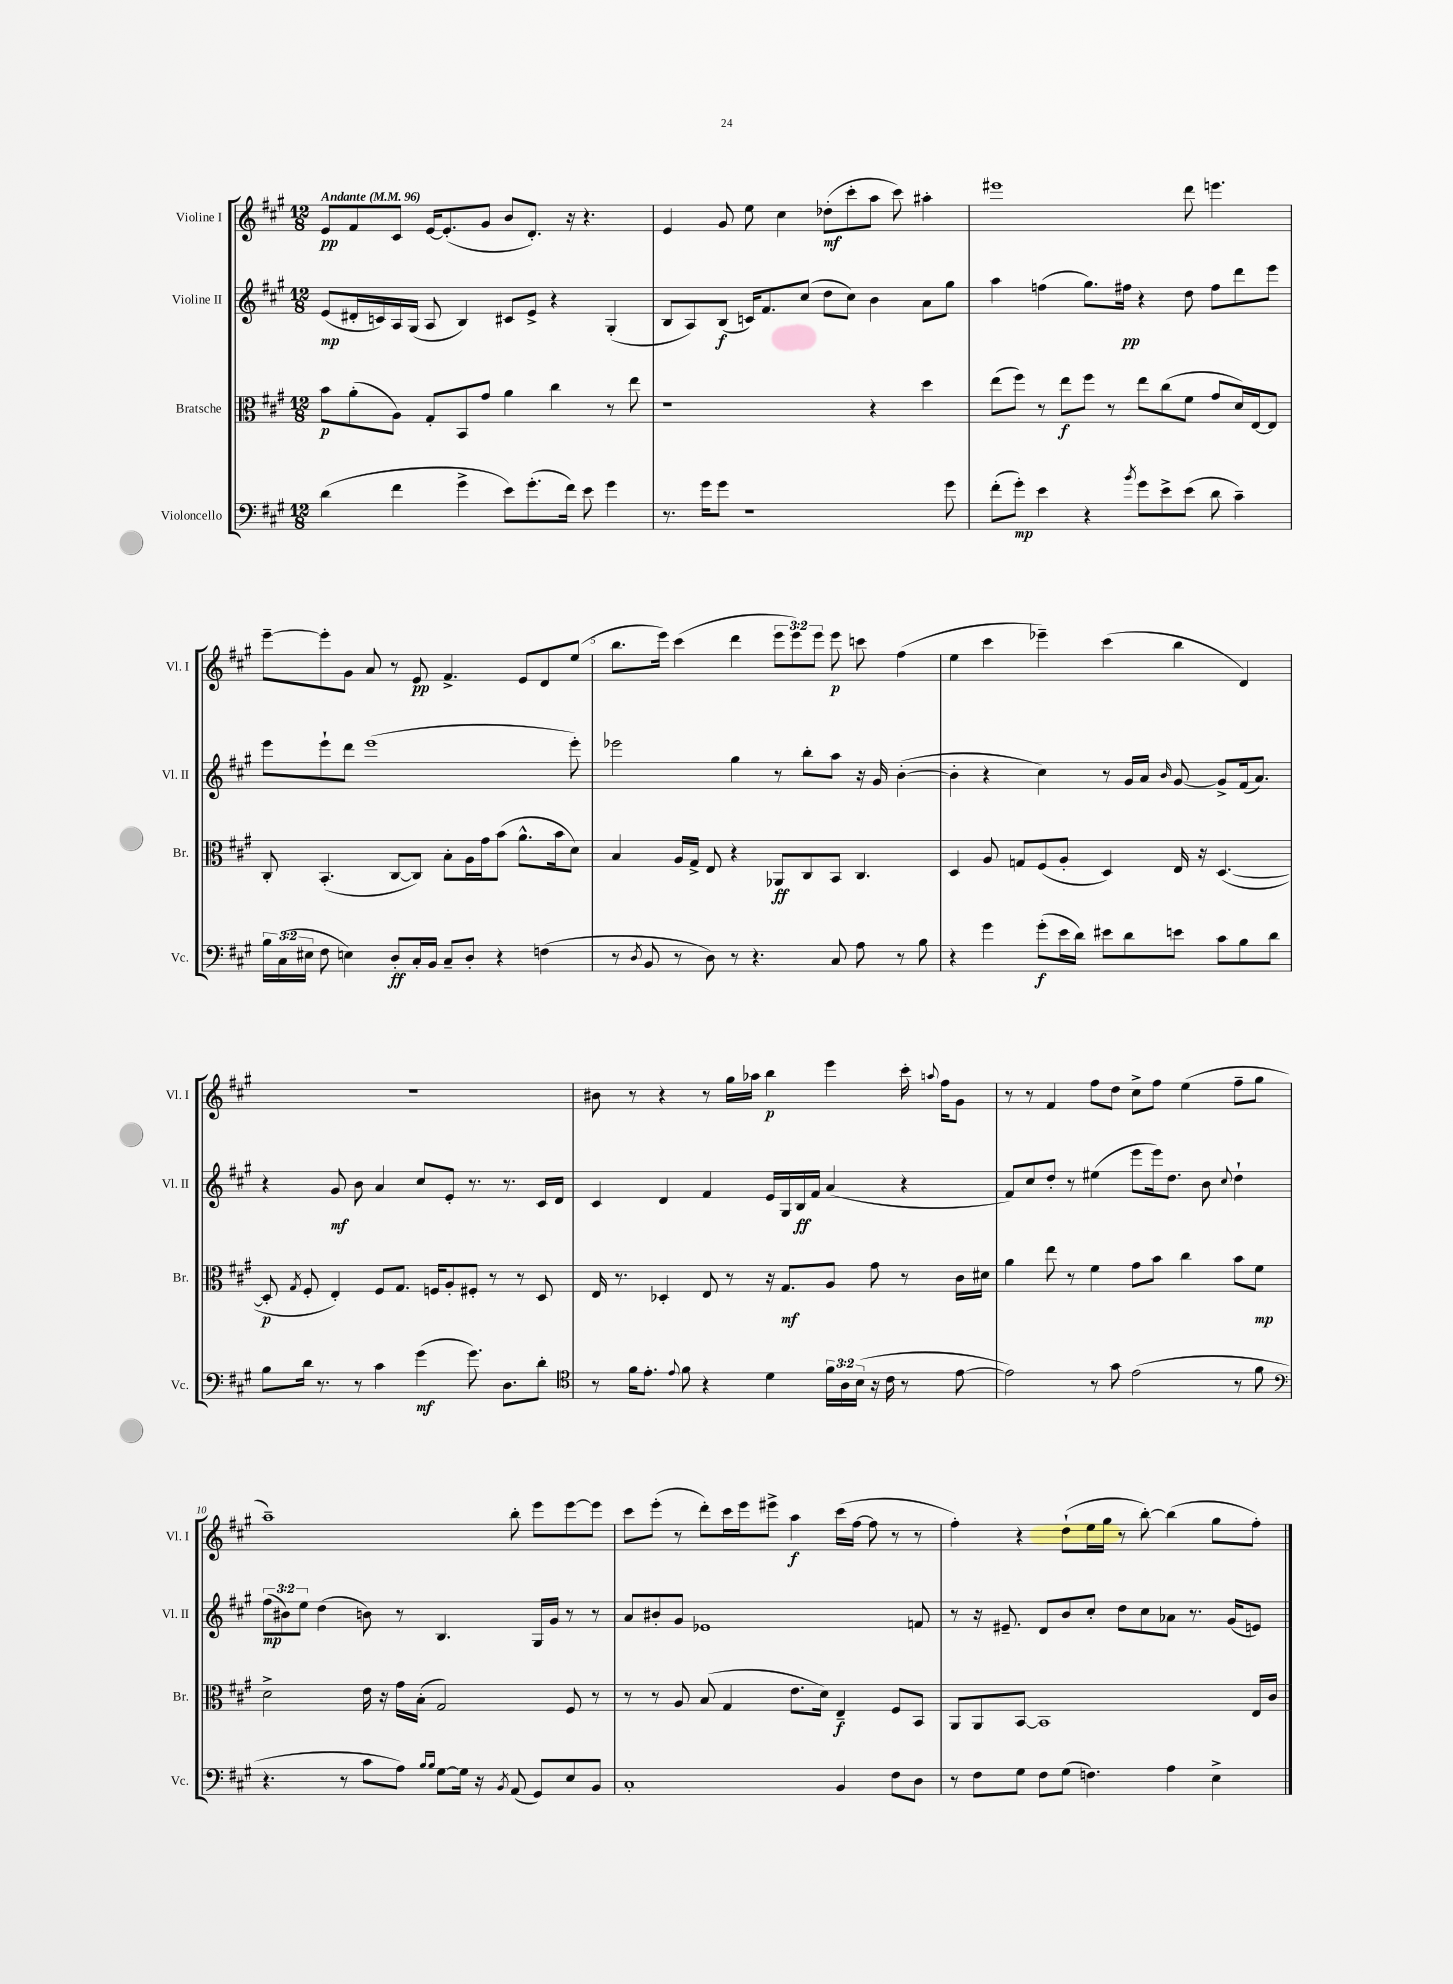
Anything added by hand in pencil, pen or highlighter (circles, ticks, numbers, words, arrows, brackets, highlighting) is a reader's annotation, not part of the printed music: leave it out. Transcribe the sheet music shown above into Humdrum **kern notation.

**kern	**dynam	**kern	**dynam	**kern	**dynam	**kern	**dynam
*part4	*part4	*part3	*part3	*part2	*part2	*part1	*part1
*staff4	*staff4	*staff3	*staff3	*staff2	*staff2	*staff1	*staff1
*I"Violoncello	*	*I"Bratsche	*	*I"Violine II	*	*I"Violine I	*
*I'Vc.	*	*I'Br.	*	*I'Vl. II	*	*I'Vl. I	*
*clefF4	*	*clefC3	*	*clefG2	*	*clefG2	*
*k[f#c#g#]	*	*k[f#c#g#]	*	*k[f#c#g#]	*	*k[f#c#g#]	*
*M12/8	*	*M12/8	*	*M12/8	*	*M12/8	*
*MM96	*	*MM96	*	*MM96	*	*MM96	*
=1	=1	=1	=1	=1	=1	=1	=1
!	!	!	!	!	!	!LO:TX:a:B:t=Andante	!
(4d\	.	8b\L	p	(8e/L	mp	8e/L	pp
.	.	(8a'\	.	16d#X'/L	.	8f#/	.
.	.	.	.	16cn/)	.	.	.
4f#\	.	8A\J)	.	16A/	.	8c#/J	.
.	.	.	.	(16G#/JJ	.	.	.
.	.	8G#'/L	.	8A/	.	[16e/KL	.
.	.	.	.	.	.	(8.e'/]	.
4g#^\	.	8BB/	.	4B/)	.	.	.
.	.	8g#/J	.	.	.	8g#/J	.
8e\L)	.	4a\	.	8c#X/L	.	8b/L	.
(8.g#'\	.	.	.	8e^/J	.	8.d'/J)	.
.	.	4cc#\	.	4r	.	.	.
16f#\Jk)	.	.	.	.	.	16r	.
8e\	.	.	.	.	.	4.r	.
4g#\	.	8r	.	(4G#'/	.	.	.
.	.	8ee\	.	.	.	.	.
=2	=2	=2	=2	=2	=2	=2	=2
8.r	.	1r	.	8B/L	.	4e/	.
.	.	.	.	8A/)	.	.	.
16g#\KL	.	.	.	.	.	.	.
8g#\J	.	.	.	(8B/J	f	8g#/	.
1r	.	.	.	16cn/KL)	.	8ee\	.
.	.	.	.	8.f#/	.	.	.
.	.	.	.	.	.	4cc#\	.
.	.	.	.	(8cc#/J	.	.	.
.	.	.	.	8dd\L	.	(8dd-X'\L	mf
.	.	.	.	8cc#\J)	.	8ccc#'\	.
.	.	4r	.	4b\	.	8aa\J	.
.	.	.	.	.	.	8ccc#\)	.
.	.	4dd\	.	8a\L	.	4aa#X'\	.
8g#\	.	.	.	8gg#\J	.	.	.
=3	=3	=3	=3	=3	=3	=3	=3
(8f#'\L	.	(8ee\L	.	4aa\	.	1eee#X	.
8g#'\J)	mp	8ff#\J)	.	.	.	.	.
4e\	.	8r	.	(4ffn\	.	.	.
.	.	8ee\L	f	.	.	.	.
4r	.	8ff#\J	.	8.gg#\L)	.	.	.
.	.	8r	.	.	.	.	.
.	.	.	.	16ff#X\Jk	pp	.	.
8qb/	.	.	.	.	.	.	.
8g#\L	.	8ee\L	.	4r	.	.	.
8e^\	.	(8cc#\	.	.	.	.	.
(8e\J	.	8f#\J	.	8dd\	.	8ddd\	.
8d\	.	8g#/L	.	8ff#\L	.	4.eeen\	.
4c#~\)	.	16d/L)	.	8ddd\	.	.	.
.	.	[16E/J	.	.	.	.	.
.	.	8E/J]	.	8eee\J	.	.	.
!!LO:LB:g=z
=4	=4	=4	=4	=4	=4	=4	=4
24B\LL	.	8C#'/	.	8eee\L	.	[8eee~\L	.
(24C#\	.	.	.	.	.	.	.
24E#X\JJ	.	.	.	.	.	.	.
8F#\	.	(4.BB'/	.	8eee`\	.	8eee'\]	.
4En\)	.	.	.	8ddd\J	.	8g#\J	.
.	.	.	.	(1eee	.	8a/	.
8D'/L	ff	[8C#/L	.	.	.	8r	.
16C#'/L	.	8C#/J])	.	.	.	8e/	pp
16BB/JJ	.	.	.	.	.	.	.
8C#~/L	.	8B'\L	.	.	.	4.f#^/	.
8D'/J	.	16A\L	.	.	.	.	.
.	.	16g#\J	.	.	.	.	.
4r	.	(8b\J	.	.	.	.	.
.	.	8.a^^\L	.	.	.	8e/L	.
(4Fn\	.	.	.	.	.	8d/	.
.	.	16b\k	.	.	.	.	.
.	.	8d\J)	.	8eee'\)	.	(8ee/J	.
=5	=5	=5	=5	=5	=5	=5	=5
8r	.	4B/	.	2eee-X\	.	8.bb\L	.
8qD/	.	.	.	.	.	.	.
8BB/	.	.	.	.	.	.	.
.	.	.	.	.	.	16eee\Jk)	.
8r	.	16A/LL	.	.	.	(4ccc#\	.
.	.	16G#^/JJ	.	.	.	.	.
8D\)	.	8E/	.	.	.	.	.
8r	.	4r	.	4gg#\	.	4ddd\	.
4.r	.	.	.	.	.	.	.
.	.	8AA-X/L	ff	8r	.	12eee\L	.
.	.	.	.	.	.	12eee\)	.
.	.	8C#/	.	8bb'\L	.	.	.
.	.	.	.	.	.	12eee\J	.
8C#/	.	8BB/J	.	8aa\J	.	8eee\	p
8A\	.	4.C#/	.	16r	.	8cccn\	.
.	.	.	.	16g#/	.	.	.
8r	.	.	.	([4b'\	.	(4ff#\	.
8B\	.	.	.	.	.	.	.
=6	=6	=6	=6	=6	=6	=6	=6
4r	.	4D/	.	4b'\]	.	4ee\	.
4g#\	.	8A/	.	4r	.	4ccc#\	.
.	.	8Gn/L	.	.	.	.	.
(8g#'\L	f	(8F#/	.	4cc#\)	.	4eee-X~\)	.
16e\L	.	8A'/J	.	.	.	.	.
16d\JJ)	.	.	.	.	.	.	.
8e#X\L	.	4D/)	.	8r	.	(4ccc#\	.
8d\	.	.	.	16g#/LL	.	.	.
.	.	.	.	16a/JJ	.	.	.
.	.	.	.	16qqb/	.	.	.
8en\J	.	16E/	.	[8g#/	.	4bb\	.
.	.	16r	.	.	.	.	.
8c#\L	.	([4.D/	.	8g#^/L]	.	.	.
8B\	.	.	.	(16f#/k	.	4d/)	.
.	.	.	.	8.a/J)	.	.	.
8d\J	.	.	.	.	.	.	.
!!LO:LB:g=z
=7	=7	=7	=7	=7	=7	=7	=7
8B\L	.	8D'/]	p	4r	.	1.r	.
.	.	8qG#/	.	.	.	.	.
16d\Jk	.	8F#'/	.	.	.	.	.
8.r	.	.	.	.	.	.	.
.	.	4E'/)	.	8g#/	mf	.	.
8r	.	.	.	8b\	.	.	.
4c#\	.	8F#/L	.	4a/	.	.	.
.	.	8.G#/J	.	.	.	.	.
(4g#\	mf	.	.	8cc#/L	.	.	.
.	.	16Fn/KL	.	.	.	.	.
.	.	8A'/	.	8e'/J	.	.	.
8.g#\)	.	8F#X'/J	.	8.r	.	.	.
.	.	8r	.	.	.	.	.
8.D\L	.	.	.	8.r	.	.	.
.	.	8r	.	.	.	.	.
8d'\J	.	8D/	.	16c#/LL	.	.	.
.	.	.	.	16d/JJ	.	.	.
=8	=8	=8	=8	=8	=8	=8	=8
*clefC4	*	*	*	*	*	*	*
8r	.	16E/	.	4c#/	.	8b#X\	.
.	.	8.r	.	.	.	.	.
16f#\KL	.	.	.	.	.	8r	.
8.e'\J	.	.	.	.	.	.	.
.	.	4D-X'/	.	4d/	.	4r	.
8qqe/	.	.	.	.	.	.	.
8f#\	.	.	.	.	.	.	.
4r	.	8E/	.	4f#/	.	8r	.
.	.	8r	.	.	.	16gg#\LL	.
.	.	.	.	.	.	16aa-X\JJ	.
4d\	.	16r	.	16e/LL	.	4bb\	p
.	.	8.G#/L	mf	16G#/	.	.	.
.	.	.	.	16B/	ff	.	.
.	.	.	.	16f#/JJ	.	.	.
24f#\LL	.	8A/J	.	(4a/	.	4eee\	.
24A\	.	.	.	.	.	.	.
(24B\JJ	.	.	.	.	.	.	.
16r	.	8g#\	.	.	.	.	.
16c#\	.	.	.	.	.	.	.
8r	.	8r	.	4r	.	16ccc#'\	.
.	.	.	.	.	.	8qqaan/	.
.	.	.	.	.	.	16ff#\KL	.
[8e\	.	16c#\LL	.	.	.	8g#\J	.
.	.	16d#X\JJ	.	.	.	.	.
=9	=9	=9	=9	=9	=9	=9	=9
2e\])	.	4a\	.	8f#/L)	.	8r	.
.	.	.	.	8cc#/	.	8r	.
.	.	8ee\	.	8dd'/J	.	4f#/	.
.	.	8r	.	8r	.	.	.
8r	.	4f#\	.	(4ee#X\	.	8ff#\L	.
8g#\	.	.	.	.	.	8dd\J	.
(2e\	.	8g#\L	.	8eee\L	.	8cc#^\L	.
.	.	8b\J	.	16eee\k)	.	8ff#\J	.
.	.	.	.	8.dd\J	.	.	.
.	.	4cc#\	.	.	.	(4ee\	.
.	.	.	.	8b\	.	.	.
.	.	.	.	8qqcc#/	.	.	.
8r	.	8b\L	.	4dd`\	.	8ff#~\L	.
8f#\	.	8f#\J	mp	.	.	8gg#\J	.
!!LO:LB:g=z
=10	=10	=10	=10	=10	=10	=10	=10
*clefF4	*	*	*	*	*	*	*
4.r	.	2d^\	.	(12ff#\L	mp	1aa~)	.
.	.	.	.	12b#X\)	.	.	.
.	.	.	.	12ee\J	.	.	.
.	.	.	.	(4dd\	.	.	.
8r	.	.	.	.	.	.	.
8c#\L	.	16e\	.	8bn\)	.	.	.
.	.	16r	.	.	.	.	.
8A\J)	.	16g#\LL	.	8r	.	.	.
.	.	(16B'\JJ	.	.	.	.	.
16qqB/LL	.	.	.	.	.	.	.
16qqB/JJ	.	.	.	.	.	.	.
[8G#\L	.	2G#/)	.	4.B/	.	.	.
16G#\Jk]	.	.	.	.	.	.	.
16r	.	.	.	.	.	.	.
8qBB/	.	.	.	.	.	.	.
(8AA/	.	.	.	.	.	8bb'\	.
8GG#/L)	.	.	.	16G#/LL	.	8eee\L	.
.	.	.	.	16g#/JJ	.	.	.
8E/	.	8F#/	.	8r	.	[8eee\	.
8BB/J	.	8r	.	8r	.	8eee\J]	.
=11	=11	=11	=11	=11	=11	=11	=11
1C#'	.	8r	.	8a/L	.	8ccc#\L	.
.	.	8r	.	8b#X'/	.	(8eee'\J	.
.	.	8A/	.	8g#/J	.	8r	.
.	.	(8B/	.	1e-X	.	8ddd'\L)	.
.	.	4G#/	.	.	.	16ccc#\L	.
.	.	.	.	.	.	16eee\J	.
.	.	.	.	.	.	8eee#X^\J	.
.	.	8.e\L	.	.	.	4aa\	f
.	.	16d\Jk)	.	.	.	.	.
4BB/	.	4E~/	f	.	.	(16ccc#\LL	.
.	.	.	.	.	.	[16ff#\JJ	.
.	.	.	.	.	.	8ff#\]	.
8F#\L	.	8F#/L	.	.	.	8r	.
8D\J	.	8BB/J	.	8fn/	.	8r	.
=12	=12	=12	=12	=12	=12	=12	=12
8r	.	8AA/L	.	8r	.	4ff#'\)	.
8F#\L	.	8AA/	.	16r	.	.	.
.	.	.	.	8.e#X~/	.	.	.
8G#\J	.	[8BB/J	.	.	.	4r	.
8F#\L	.	1BB]	.	8d/L	.	.	.
(8G#\J	.	.	.	8b/	.	(8dd`\L	.
4.Fn\)	.	.	.	8cc#'/J	.	16ee\L	.
.	.	.	.	.	.	16gg#\JJ	.
.	.	.	.	8dd\L	.	8r	.
.	.	.	.	8cc#\	.	[8bb'\)	.
4A\	.	.	.	8a-X\J	.	(4bb\]	.
.	.	.	.	8.r	.	.	.
4E^\	.	.	.	.	.	8gg#\L	.
.	.	.	.	(16g#/KL	.	.	.
.	.	16E/LL	.	8en/J)	.	8ff#'\J)	.
.	.	16c#/JJ	.	.	.	.	.
==	==	==	==	==	==	==	==
*-	*-	*-	*-	*-	*-	*-	*-
